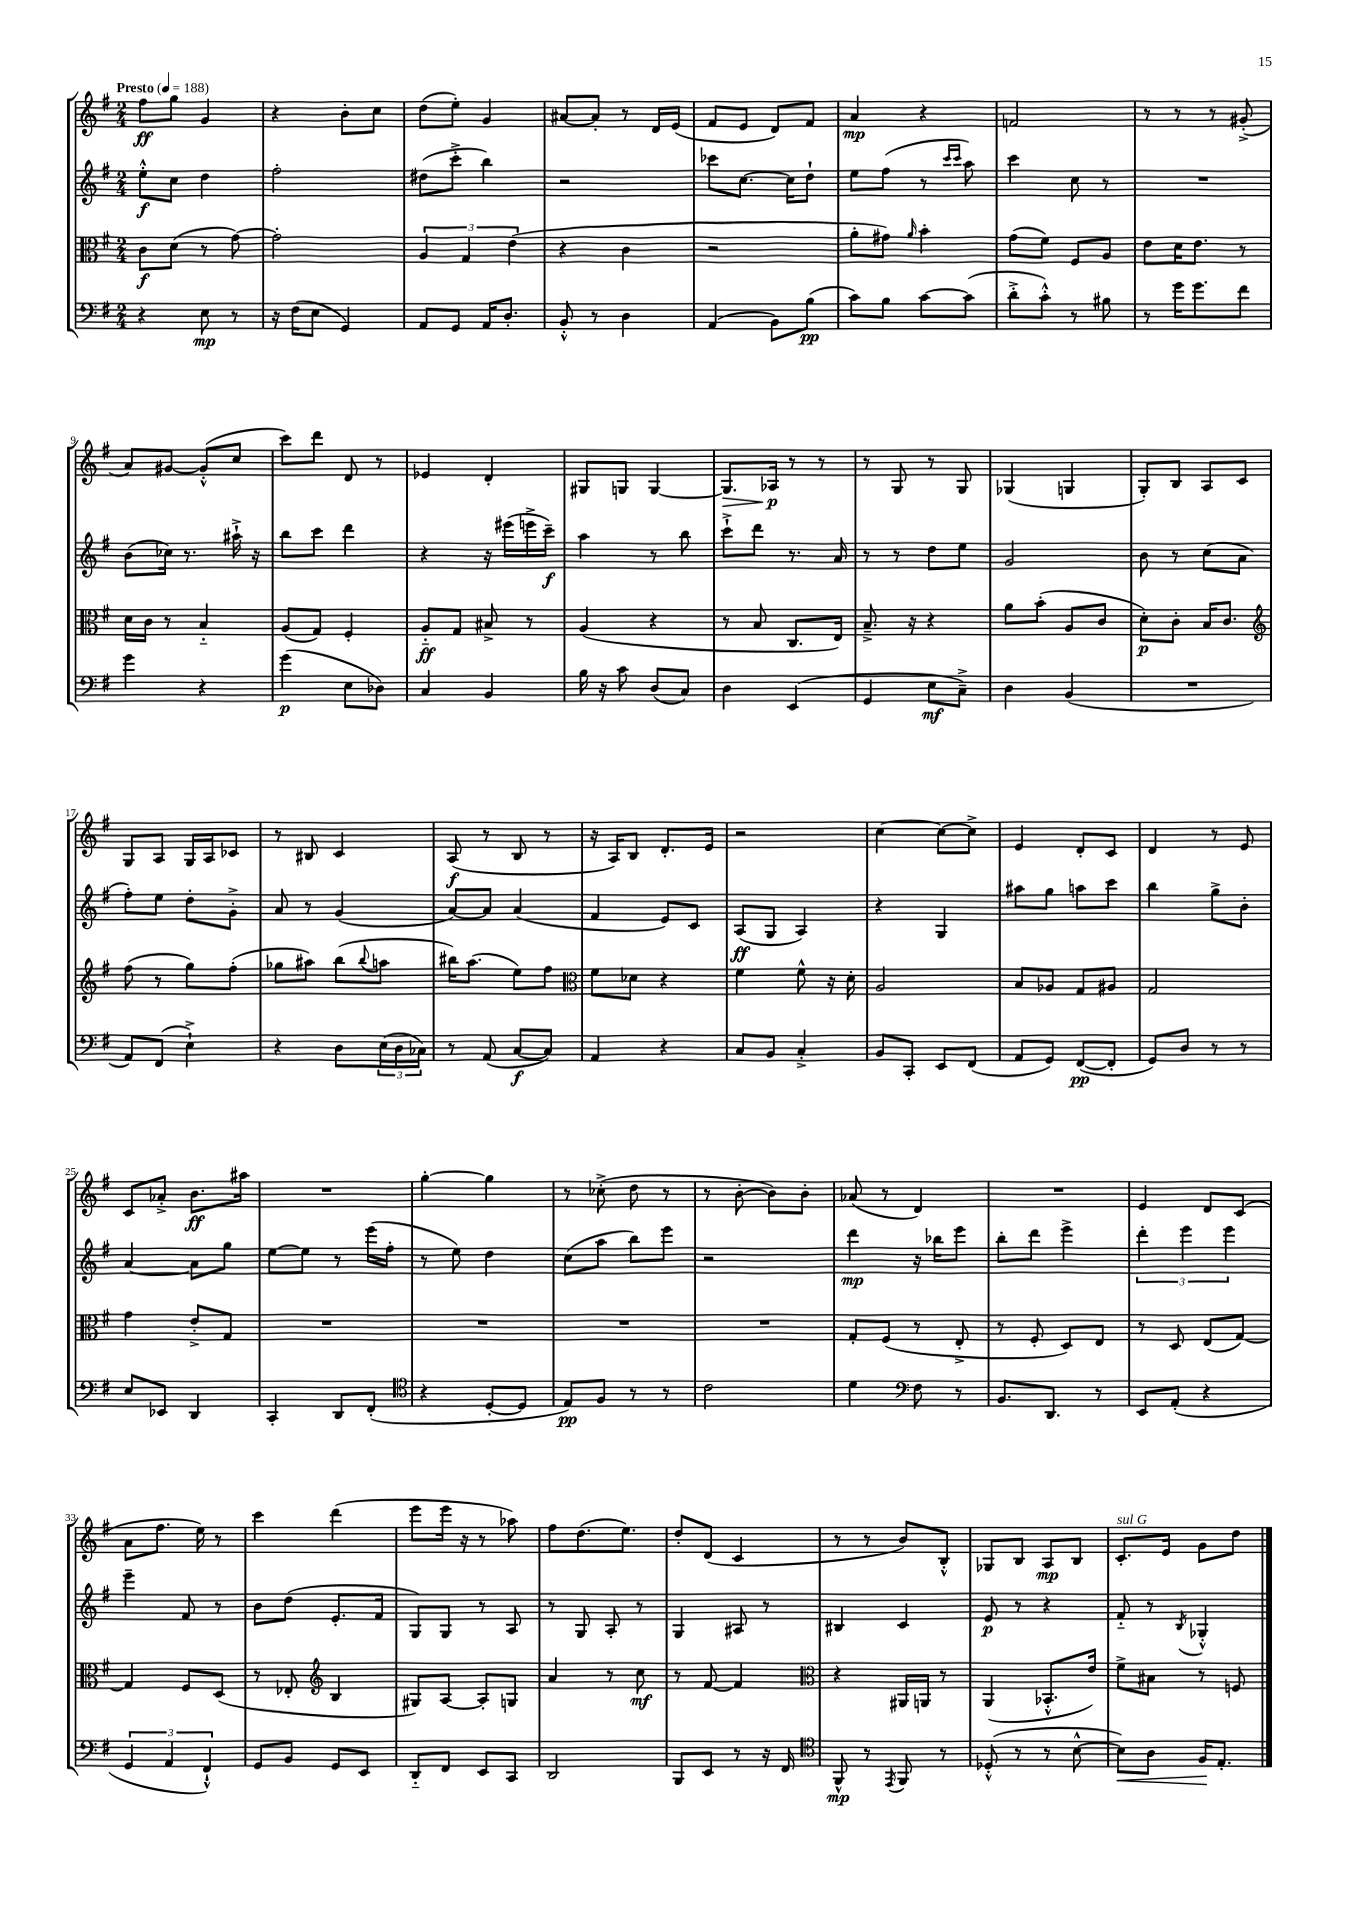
<<
\new StaffGroup <<
\new Staff = "s0" {
    \clef treble \key g \major \numericTimeSignature \time 2/4 \tempo "Presto" 4 = 188
    fis''8\ff g''8 g'4 |
    r4 b'8-. c''8 |
    d''8( e''8-.) g'4 |
    ais'8~ ais'8-. r8 d'16 e'16( |
    fis'8 e'8 d'8) fis'8 |
    a'4\mp r4 |
    f'2 |
    r8 r8 r8 gis'8-.->( |
    a'8) gis'8~ gis'8-.-^( c''8 |
    c'''8) d'''8 d'8 r8 |
    ees'4 d'4-. |
    gis8 g8 g4~ |
    g8.\> aes16\p\! r8 r8 |
    r8 g8 r8 g8 |
    ges4( g4 |
    g8-.) b8 a8 c'8 |
    g8 a8 g16 a16 ces'8 |
    r8 bis8 c'4 |
    a8\f( r8 b8 r8 |
    r16 a16) b8 d'8.-. e'16 |
    r2 |
    c''4~ c''8~ c''8-> |
    e'4 d'8-. c'8 |
    d'4 r8 e'8 |
    c'8 aes'8-.-> b'8.\ff ais''16 |
    R2 |
    g''4~-. g''4 |
    r8 ces''8-.->( d''8 r8 |
    r8 b'8~-. b'8) b'8-. |
    aes'8( r8 d'4) |
    R2 |
    e'4 d'8 c'8( |
    a'8 fis''8. e''16) r8 |
    c'''4 d'''4( |
    e'''8 e'''16 r16 r8 aes''8) |
    fis''8 d''8.( e''8.) |
    d''8-. d'8( c'4 |
    r8 r8 b'8) b8-.-^ |
    ges8 b8 a8\mp b8 |
    c'8.-.^\markup { \italic "sul G" } e'16 g'8 d''8 \bar "|." |
}
\new Staff = "s1" {
    \clef treble \key g \major \numericTimeSignature \time 2/4
    e''8-.-^\f c''8 d''4 |
    fis''2-. |
    dis''8( c'''8-.-> b''4) |
    r2 |
    ces'''8 c''8.~ c''16 d''8-! |
    e''8 fis''8( r8 \grace { c'''16 c'''16 } a''8) |
    c'''4 c''8 r8 |
    R2 |
    b'8( ces''16) r8. ais''16-!-> r16 |
    b''8 c'''8 d'''4 |
    r4 r16 eis'''16( e'''16-> c'''16--\f) |
    a''4 r8 b''8 |
    c'''8-!-> d'''8 r8. a'16 |
    r8 r8 d''8 e''8 |
    g'2 |
    b'8 r8 c''8( a'8 |
    fis''8-.) e''8 d''8-. g'8-.-> |
    a'8 r8 g'4( |
    a'8~) a'8 a'4( |
    fis'4 e'8) c'8 |
    a8\ff( g8 a4) |
    r4 g4 |
    ais''8 g''8 a''8 c'''8 |
    b''4 g''8-> b'8-. |
    a'4~ a'8 g''8 |
    e''8~ e''8 r8 e'''16( fis''16-. |
    r8 e''8) d''4 |
    c''8( a''8 b''8) e'''8 |
    r2 |
    d'''4\mp r16 bes''16 e'''8 |
    b''8-. d'''8 e'''4-> |
    \tuplet 3/2 { d'''4-. e'''4 e'''4 } |
    e'''4-- fis'8 r8 |
    b'8 d''8( e'8.-. fis'16 |
    g8) g8 r8 a8 |
    r8 g8 a8-. r8 |
    g4 ais8 r8 |
    bis4 c'4 |
    e'8\p r8 r4 |
    fis'8-_ r8 \acciaccatura { b8 } ges4-.-^ \bar "|." |
}
\new Staff = "s2" {
    \clef alto \key g \major \numericTimeSignature \time 2/4
    c'8\f d'8( r8 g'8~) |
    g'2-. |
    \tuplet 3/2 { a4 g4 e'4( } |
    r4 c'4 |
    r2 |
    a'8-. gis'8) \grace { a'16 } b'4-. |
    g'8( fis'8) fis8 a8 |
    e'8 d'16 e'8. r8 |
    d'16 c'16 r8 b4-_ |
    a8( g8) fis4-. |
    a8-_\ff g8 bis8-> r8 |
    a4( r4 |
    r8 b8 c8. e16) |
    b8.---> r16 r4 |
    a'8 b'8-.( a8 c'8 |
    d'8-.\p) c'8-. b16 c'8. |
    \clef treble fis''8( r8 g''8) fis''8-.( |
    ges''8 ais''8) b''8( \appoggiatura { b''8 } a''8 |
    bis''16) a''8.( e''8) fis''8 |
    \clef alto fis'8 des'8 r4 |
    fis'4 fis'8-^ r16 d'16-. |
    a2 |
    b8 aes8 g8 ais8 |
    g2 |
    g'4 e'8-.-> g8 |
    R2 |
    R2 |
    R2 |
    R2 |
    g8-. fis8( r8 e8-.-> |
    r8 fis8-. d8) e8 |
    r8 d8 e8( g8~) |
    g4 fis8 d8( |
    r8 ees8-. \clef treble b4 |
    gis8) a8~ a8-. g8 |
    a'4 r8 c''8\mf |
    r8 fis'8~ fis'4 |
    \clef alto r4 ais,16 a,16 r8 |
    a,4( bes,8.-.-^ e'16) |
    fis'8-> bis8 r8 f8 \bar "|." |
}
\new Staff = "s3" {
    \clef bass \key g \major \numericTimeSignature \time 2/4
    r4 e8\mp r8 |
    r16 fis16( e8 g,4) |
    a,8 g,8 a,16 d8.-. |
    b,8-.-^ r8 d4 |
    a,4( b,8) b8\pp( |
    c'8) b8 c'8~ c'8( |
    d'8-.-> c'8-.-^) r8 bis8 |
    r8 g'16 g'8. fis'8 |
    g'4 r4 |
    g'4\p( e8 des8) |
    c4 b,4 |
    b16 r16 c'8 d8( c8) |
    d4 e,4( |
    g,4 e8\mf c8--->) |
    d4 b,4( |
    R2 |
    a,8) fis,8( e4-!->) |
    r4 d8 \tuplet 3/2 { e16( d16 ces16) } |
    r8 a,8( c8~\f c8) |
    a,4 r4 |
    c8 b,8 c4-.-> |
    b,8 c,8-. e,8 fis,8( |
    a,8 g,8) fis,8~\pp( fis,8-. |
    g,8) d8 r8 r8 |
    e8 ees,8 d,4 |
    c,4-. d,8 fis,8-.( |
    \clef tenor r4 d8~-. d8 |
    e8\pp) fis8 r8 r8 |
    c'2 |
    d'4 \clef bass fis8 r8 |
    b,8. d,8. r8 |
    e,8 a,8-.( r4 |
    \tuplet 3/2 { g,4 a,4 fis,4-!-^) } |
    g,8 b,8 g,8 e,8 |
    d,8-_ fis,8 e,8 c,8 |
    d,2 |
    b,,8 e,8 r8 r16 fis,16 |
    \clef tenor fis,8-^\mp r8 \acciaccatura { e,8 } fis,8 r8 |
    des8-.-^( r8 r8 b8~-^ |
    b8\<) a8 fis16\! e8.-. \bar "|." |
}
>>
>>
